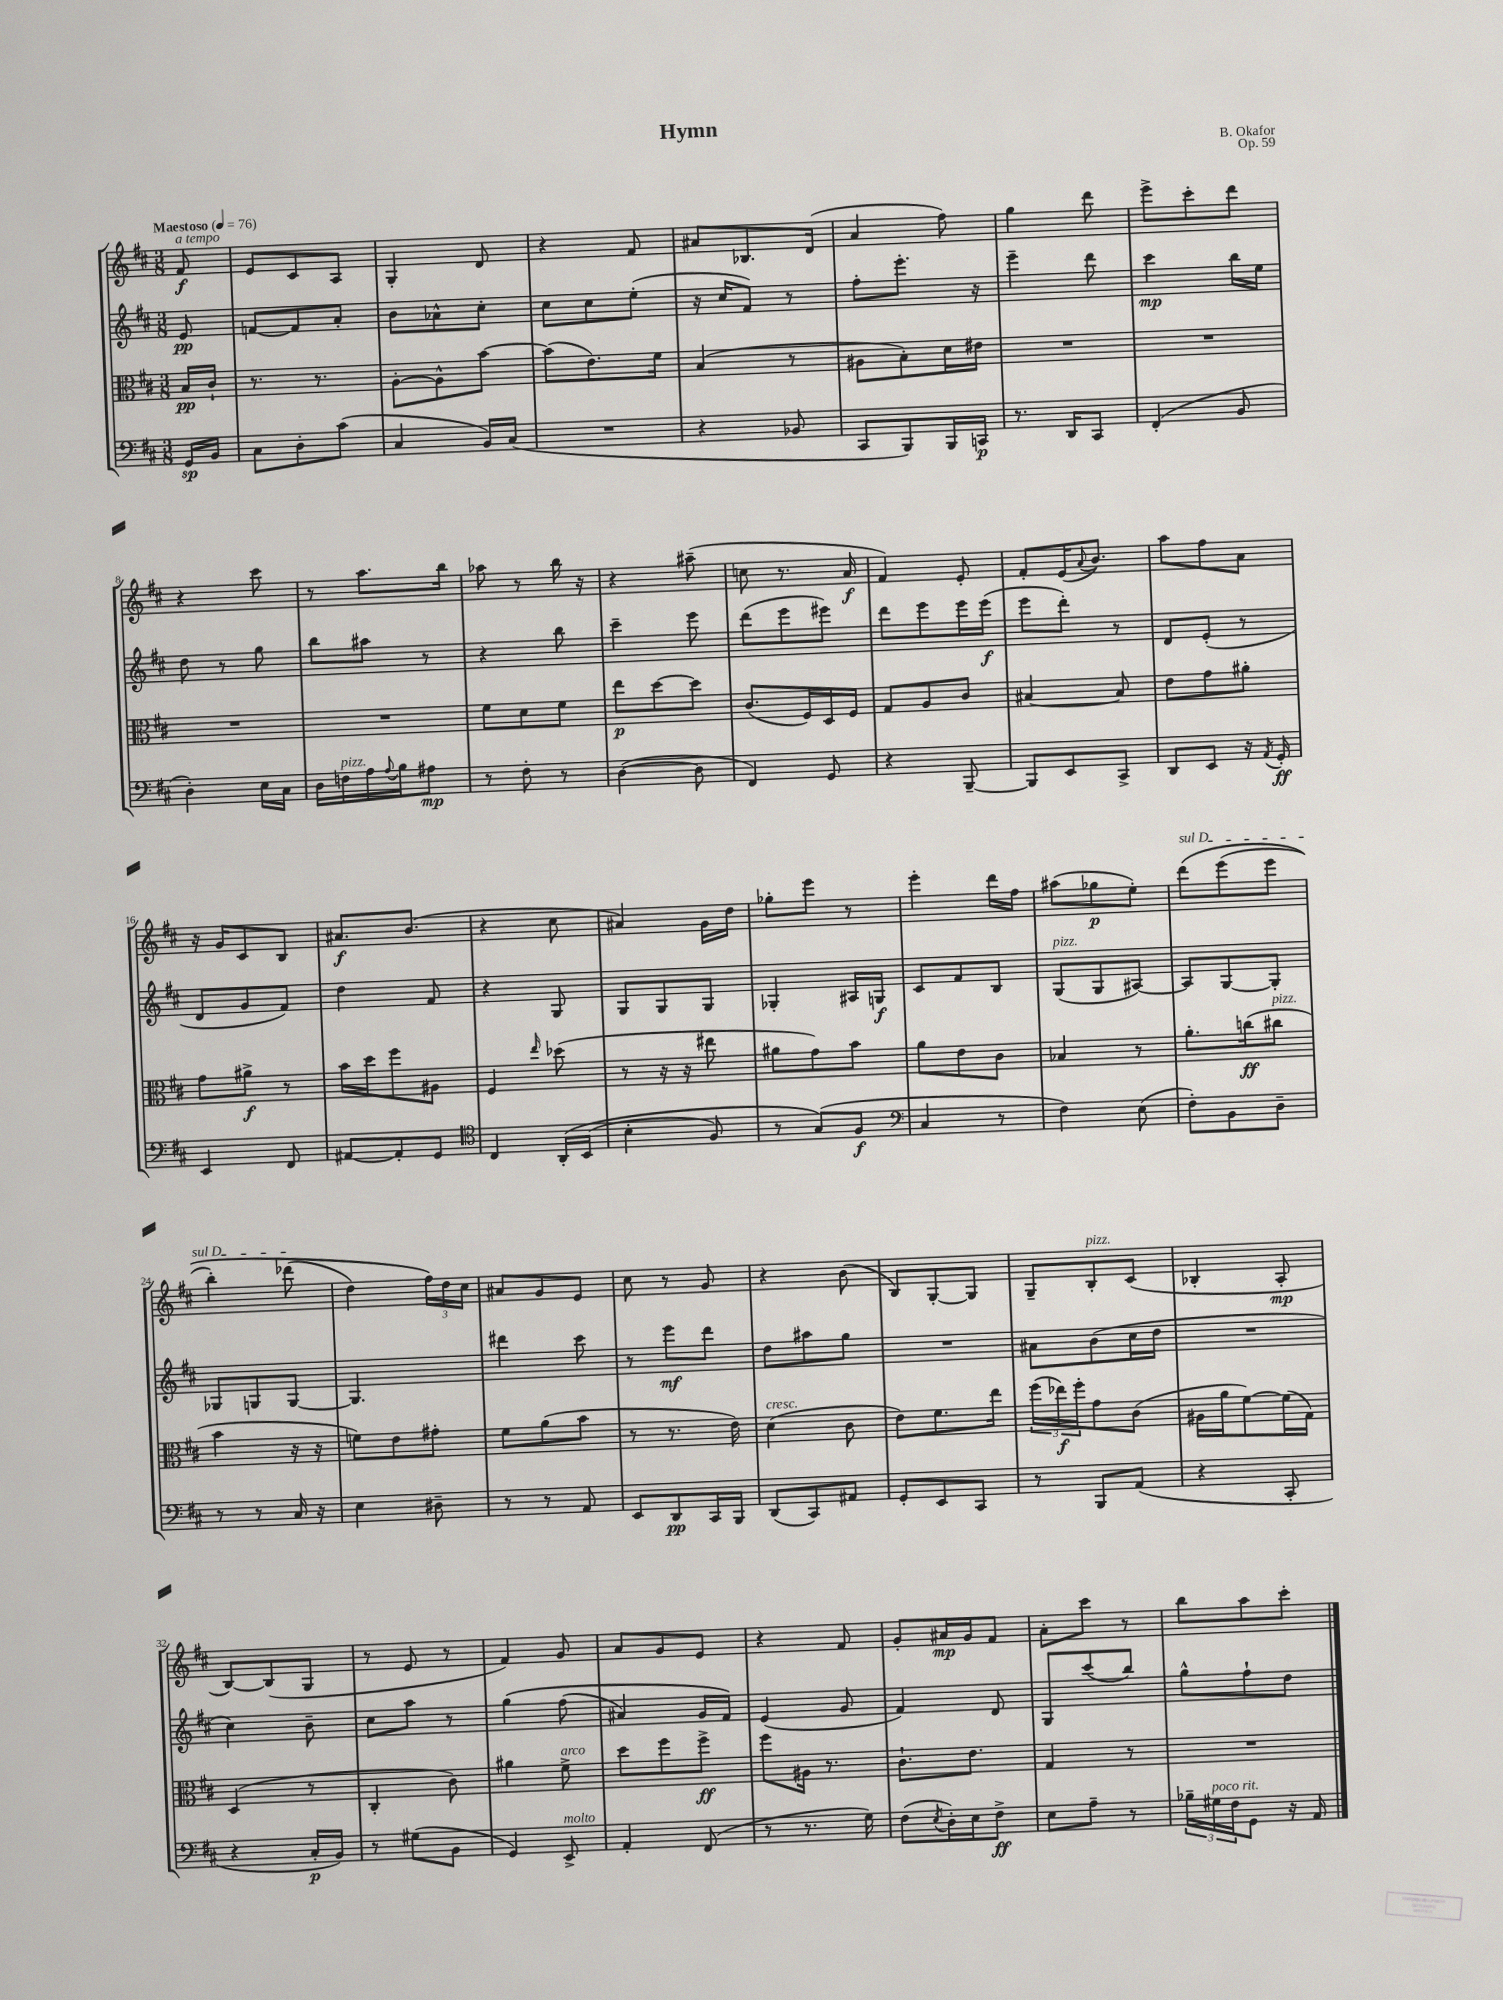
\header { title = "Hymn" composer = "B. Okafor" opus = "Op. 59" }
<<
\new StaffGroup <<
\new Staff = "s0" {
    \clef treble \key d \major \numericTimeSignature \time 3/8 \partial 8 \tempo "Maestoso" 4 = 76
    fis'8\f^\markup { \italic "a tempo" } |
    e'8 cis'8 a8 |
    g4-. d'8 |
    r4 fis'8 |
    ais'8 bes8. d'16( |
    a'4 fis''8) |
    g''4 d'''8 |
    e'''8-> cis'''8-. d'''8 |
    r4 cis'''8 |
    r8 a''8. b''16 |
    aes''8 r8 b''16 r16 |
    r4 ais''8--( |
    c''8 r8. a'16\f |
    fis'4) e'8-. |
    fis'8-. e'16( \appoggiatura { a'8 } b'8.) |
    a''8 fis''8 a'8 |
    r16 g'16 cis'8 b8 |
    ais'8.\f b'8.( |
    r4 cis''8 |
    ais'4) g'16 d''16 |
    ges''8-. e'''8 r8 |
    e'''4-. d'''16 fis''16 |
    ais''8( ges''8\p e''8-.) |
    \once \override TextSpanner.bound-details.left.text = \markup { \italic "sul D" } d'''8\startTextSpan\( e'''8( e'''8 |
    b''4-.) des'''8\stopTextSpan( |
    d''4) \tuplet 3/2 { fis''16\) d''16 cis''16 } |
    ais'8 g'8 e'8 |
    cis''8 r8 g'8 |
    r4 b'8( |
    b8) g8~-. g8 |
    g8-- b8-.^\markup { \italic "pizz." } cis'8( |
    bes4-. a8-.\mp |
    b8~) b8( g8 |
    r8 e'8 r8 |
    fis'4) g'8 |
    a'8 g'8 e'8 |
    r4 fis'8 |
    g'8-. ais'16\mp g'16 fis'8 |
    a'8-. cis'''8 r8 |
    b''8 a''8 cis'''8-. \bar "|." |
}
\new Staff = "s1" {
    \clef treble \key d \major \numericTimeSignature \time 3/8 \partial 8
    e'8\pp |
    f'8~ f'8 a'8-. |
    b'8 aes'8-^ cis''8-. |
    cis''8 cis''8 e''8-.( |
    r16 cis''16 fis'8) r8 |
    fis''8-. e'''8.-. r16 |
    e'''4-- d'''8 |
    cis'''4\mp b''16 e''16 |
    d''8 r8 g''8 |
    b''8 ais''8 r8 |
    r4 b''8 |
    cis'''4-- e'''8 |
    d'''8( e'''8 eis'''8) |
    d'''8 e'''8 e'''16 e'''16\f( |
    e'''8 d'''8-.) r8 |
    d'8 e'8-.( r8 |
    d'8 g'8 fis'8) |
    d''4 fis'8 |
    r4 g8 |
    g8 g8 g8 |
    ges4-. ais16 g16\f |
    cis'8 fis'8 b8 |
    g8^\markup { \italic "pizz." }( g8 ais8~) |
    ais8 g8~ g8-. |
    ges8 g8 g8~ |
    g4. |
    dis'''4 cis'''8 |
    r8 e'''8\mf d'''8 |
    d''8 ais''8 g''8 |
    R4. |
    ais'8 b'8( cis''16 d''16 |
    R4. |
    cis''4) b'8-- |
    cis''8 a''8 r8 |
    g''4\( fis''8( |
    ais'4) g'16 fis'16\) |
    e'4( g'8 |
    fis'4) d'8 |
    g8 cis'''8( b''8) |
    g''8-^ fis''8-! d''8 \bar "|." |
}
\new Staff = "s2" {
    \clef alto \key d \major \numericTimeSignature \time 3/8 \partial 8
    b16\pp cis'16-! |
    r8. r8. |
    a8~-. a8-^ b'8~ |
    b'8( e'8.) fis'16 |
    b4( r8 |
    ais8 b8-.) d'16 eis'16 |
    R4. |
    R4. |
    R4. |
    R4. |
    fis'8 d'8 fis'8 |
    e''8\p d''8~ d''8 |
    cis'8.( fis16) d16 fis16 |
    g8 a8 cis'8 |
    bis4~ bis8 |
    e'8 g'8 ais'8-. |
    g'8 ais'8->\f r8 |
    b'16 d''16 fis''8 ais8 |
    fis4 \grace { e''16 } des''8( |
    r8 r16 r16 eis''8 |
    ais'8 g'8) b'8 |
    a'8 e'8 cis'8 |
    bes4 r8 |
    a'8.-. c''16\ff( cis''8^\markup { \italic "pizz." } |
    b'4 r16 r16 |
    f'8) e'8 gis'8-. |
    fis'8 a'8( b'8 |
    r8 r8. e'16) |
    d'4^\markup { \italic "cresc." }( cis'8 |
    e'8) fis'8. e''16 |
    \tuplet 3/2 { fis''16( ees''16\f) fis''16-. } g'8 cis'8( |
    ais16 a'16 fis'8~) fis'16( g16) |
    d4( r8 |
    cis4-. cis'8) |
    ais'4 fis'8->^\markup { \italic "arco" } |
    d''8 fis''8 fis''8->\ff |
    fis''8 ais16 r8. |
    cis'8.-! e'8. |
    g4 r8 |
    R4. \bar "|." |
}
\new Staff = "s3" {
    \clef bass \key d \major \numericTimeSignature \time 3/8 \partial 8
    g,16\sp b,16 |
    cis8 d8-. cis'8( |
    cis4 b,16) cis16( |
    R4. |
    r4 bes,8 |
    cis,8 b,,8) b,,16 c,16\p |
    r8. d,16 cis,8 |
    fis,4-.( b,8 |
    d4-.) e16 cis16 |
    d16 f16^\markup { \italic "pizz." } a16 \appoggiatura { a8 } b16 ais8\mp |
    r8 fis8-. r8 |
    d4~( d8 |
    fis,4) g,8 |
    r4 b,,8~-- |
    b,,8 e,8 cis,8-> |
    d,8 e,8 r16 \acciaccatura { a,8 } g,16-.\ff |
    e,4 fis,8 |
    ais,8~ ais,8-. g,8 |
    \clef tenor cis4 a,16-.\( b,16( |
    b4-. fis8) |
    r8 g8(\) fis8\f |
    \clef bass cis4 r8 |
    fis4) e8( |
    fis8-.) b,8 d8-- |
    r8 r8 cis16 r16 |
    e4 dis8-- |
    r8 r8 a,8 |
    e,8 d,8\pp cis,16 b,,16 |
    d,8( cis,8) ais,8 |
    g,8-. e,8 cis,8 |
    r8 b,,8 a,8( |
    r4 cis,8-. |
    r4 cis16-.\p b,16) |
    r8 gis8( b,8 |
    g,4) e,8->^\markup { \italic "molto" } |
    a,4-. fis,8( |
    r8 r8. g16) |
    fis8( \acciaccatura { e8 } d16-.) e16 fis8->\ff |
    e8 a8-- r8 |
    \tuplet 3/2 { bes16-- gis16^\markup { \italic "poco rit." } fis16 } g,8 r16 a,16 \bar "|." |
}
>>
>>
